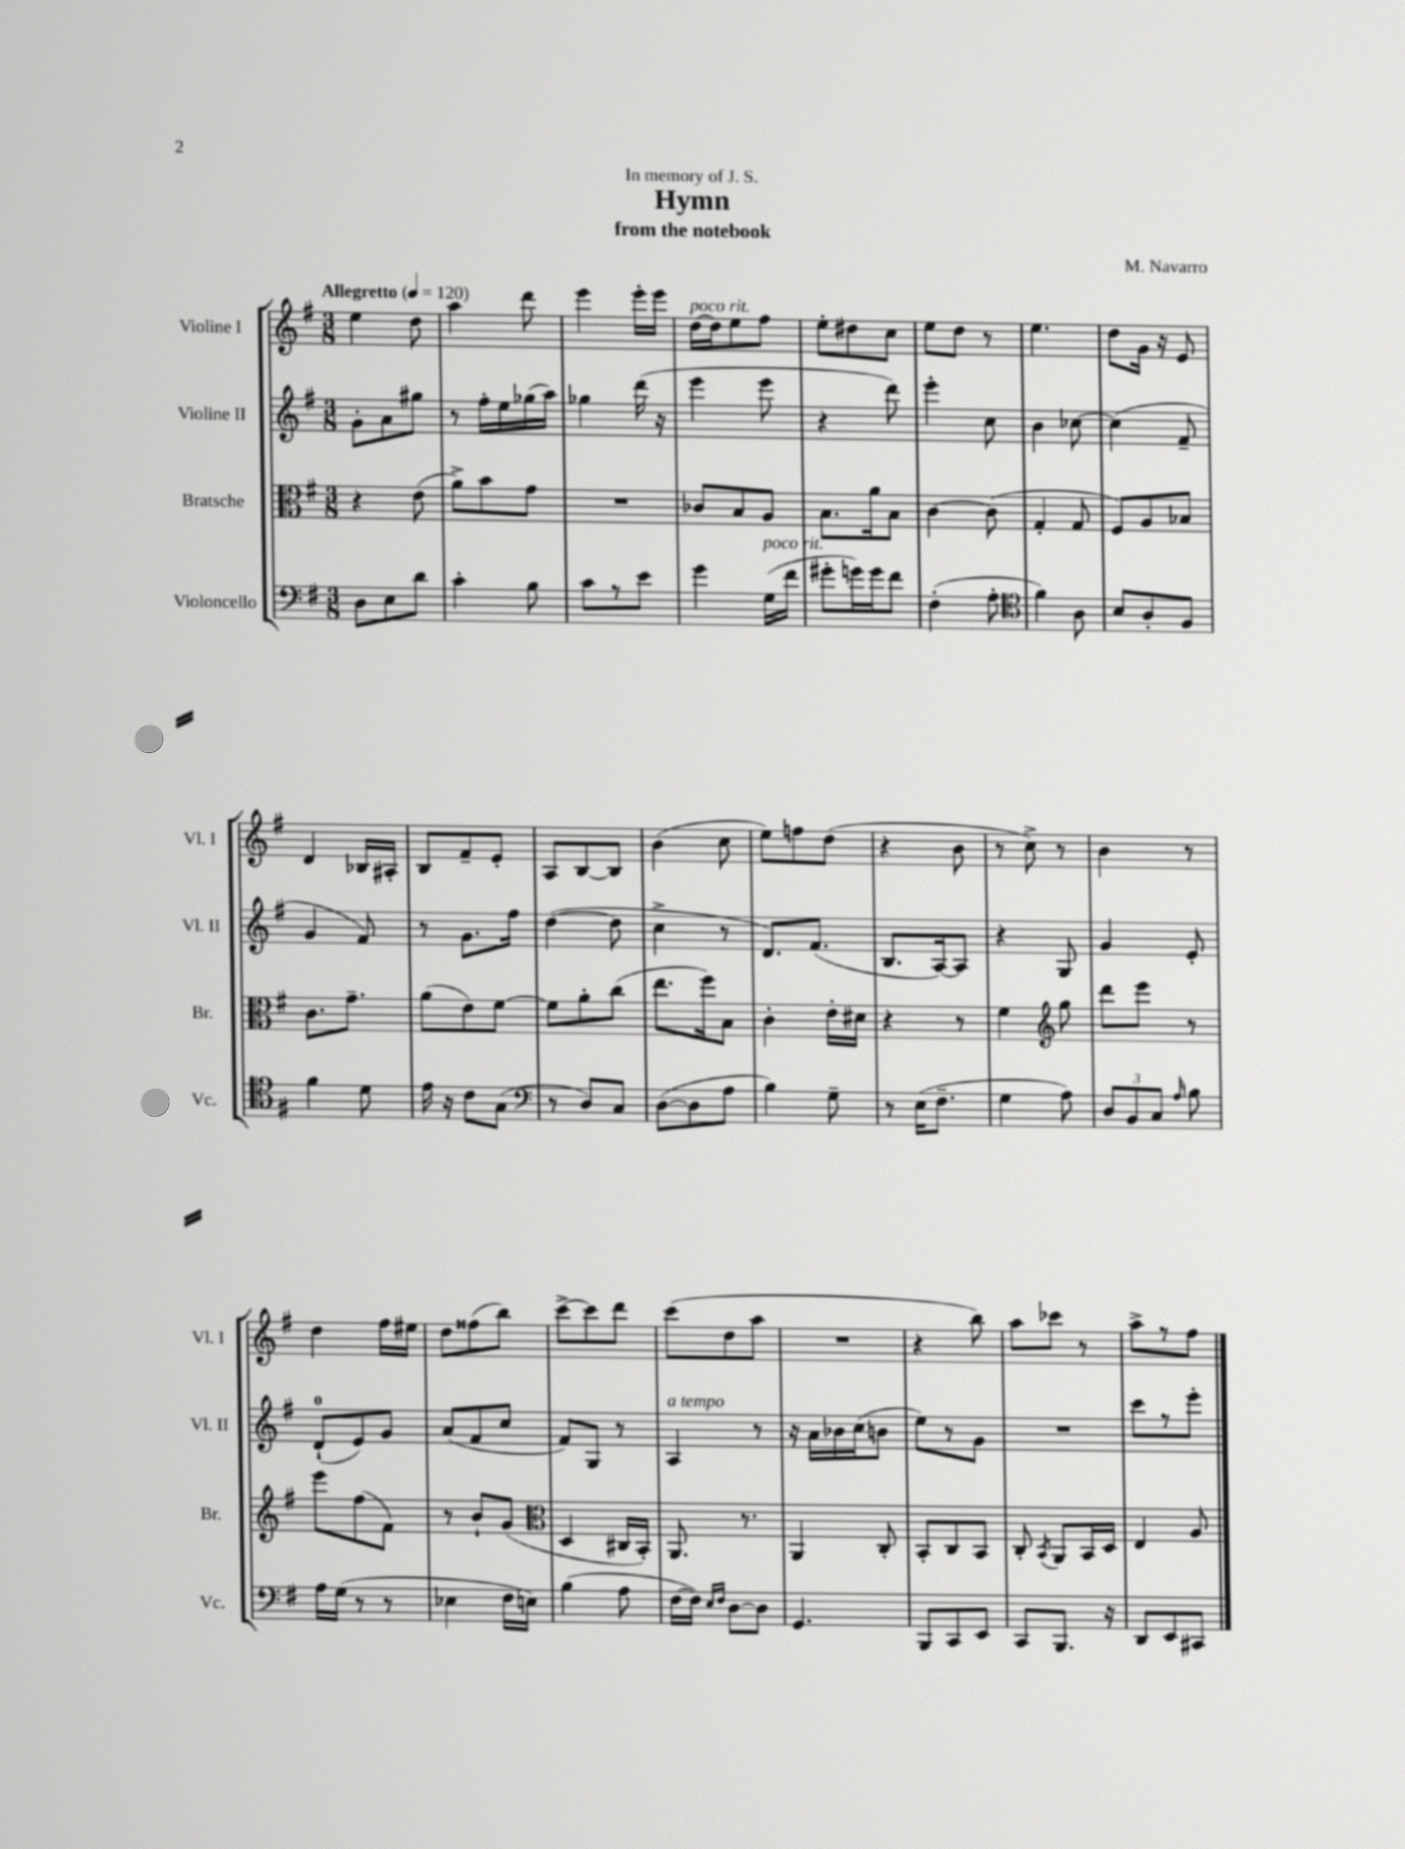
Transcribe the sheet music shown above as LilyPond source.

\header { title = "Hymn" composer = "M. Navarro" subtitle = "from the notebook" dedication = "In memory of J. S." }
<<
\new StaffGroup <<
\new Staff = "s0" \with { instrumentName = "Violine I" shortInstrumentName = "Vl. I" } {
    \clef treble \key g \major \numericTimeSignature \time 3/8 \tempo "Allegretto" 4 = 120
    \autoBeamOff e''4 d''8 |
    a''4 d'''8 |
    e'''4 e'''16[-. e'''16] |
    d''16[~^\markup { \italic "poco rit." } d''16 e''8 fis''8] |
    e''8[-. dis''8 c''8] |
    e''8[ d''8] r8 |
    e''4. |
    d''8[ g'16] r16 e'8 |
    d'4 bes16[ ais16]-. |
    b8[ fis'8-- e'8]-. |
    a8[ b8~ b8] |
    b'4( c''8 |
    e''8[) f''8 d''8]( |
    r4 b'8 |
    r8 c''8->) r8 |
    b'4 r8 |
    d''4 fis''16[ eis''16] |
    d''8[ fisis''8( b''8]) |
    c'''8[~-> c'''8 d'''8] |
    c'''8[( d''8 a''8] |
    R4. |
    r4 b''8) |
    a''8[ ces'''8] r8 |
    a''8[-> r8 fis''8] \bar "|." |
}
\new Staff = "s1" \with { instrumentName = "Violine II" shortInstrumentName = "Vl. II" } {
    \clef treble \key g \major \numericTimeSignature \time 3/8
    \autoBeamOff g'8[-. a'8 gis''8] |
    r8 fis''16[-. e''16 ges''16( a''16]) |
    ges''4 d'''16( r16 |
    e'''4 e'''8 |
    r4 d'''8) |
    e'''4-. c''8 |
    b'4 ces''8~ |
    ces''4( fis'8-- |
    g'4 fis'8) |
    r8 g'8.[ fis''16] |
    d''4~( d''8 |
    c''4-> r8 |
    d'8.[) fis'8.]( |
    b8.[ a16~) a8] |
    r4 g8 |
    g'4 e'8-. |
    d'8[-0-!( e'8) g'8] |
    a'8[( fis'8 c''8] |
    fis'8[) g8] r8 |
    a4^\markup { \italic "a tempo" } r8 |
    r16 a'16[ bes'16 c''16( b'8] |
    e''8[) r8 g'8] |
    R4. |
    c'''8[ r8 e'''8]-. \bar "|." |
}
\new Staff = "s2" \with { instrumentName = "Bratsche" shortInstrumentName = "Br." } {
    \clef alto \key g \major \numericTimeSignature \time 3/8
    \autoBeamOff r4 e'8( |
    a'8[->) b'8 g'8] |
    R4. |
    ces'8[ b8 a8] |
    b8.[ a'16 b8] |
    c'4~ c'8( |
    g4-. g8 |
    fis8[) a8 bes8] |
    c'8.[ g'8.]-- |
    a'8[( e'8) fis'8]~ |
    fis'8[ a'8-. c''8]( |
    e''8.[ fis''16) b8] |
    c'4-. e'16[-. dis'16] |
    r4 r8 |
    fis'4 \clef treble g''8 |
    d'''8[ e'''8] r8 |
    e'''8[ fis''8( fis'8]) |
    r8 b'8[-! g'8]( |
    \clef alto d4 cis16[ b,16]-.) |
    a,8. r8. |
    a,4 c8-. |
    b,8[-. c8 b,8] |
    c8-. \acciaccatura { b,8 } a,8[ b,16 d16] |
    e4 a8 \bar "|." |
}
\new Staff = "s3" \with { instrumentName = "Violoncello" shortInstrumentName = "Vc." } {
    \clef bass \key g \major \numericTimeSignature \time 3/8
    \autoBeamOff d8[ e8 d'8] |
    c'4-. b8 |
    c'8[ r8 e'8] |
    g'4 g16[^\markup { \italic "poco rit." }( fis'16] |
    gis'8[-. g'16) g'16 fis'8] |
    fis4-.( a8-. |
    \clef tenor fis'4) a8 |
    b8[ a8-. fis8] |
    fis'4 d'8 |
    e'16 r16 c'8[ g8]( |
    \clef bass r8 d8[) c8] |
    d8[~( d8 a8] |
    b4) g8-- |
    r8 e16[( fis8.]-- |
    g4 a8) |
    \tuplet 3/2 { d8[ b,8 c8] } \grace { a16 } b8 |
    a16[ g16]( r8 r8 |
    ees4 fis16[ e16]) |
    b4( a8 |
    fis16[~ fis16]) \grace { e16[ fis16] } d8[~ d8] |
    g,4. |
    b,,8[ c,8 e,8] |
    c,8[ b,,8.] r16 |
    d,8[ e,8 cis,8] \bar "|." |
}
>>
>>
\layout { \context { \Score \remove "Bar_number_engraver" } }
